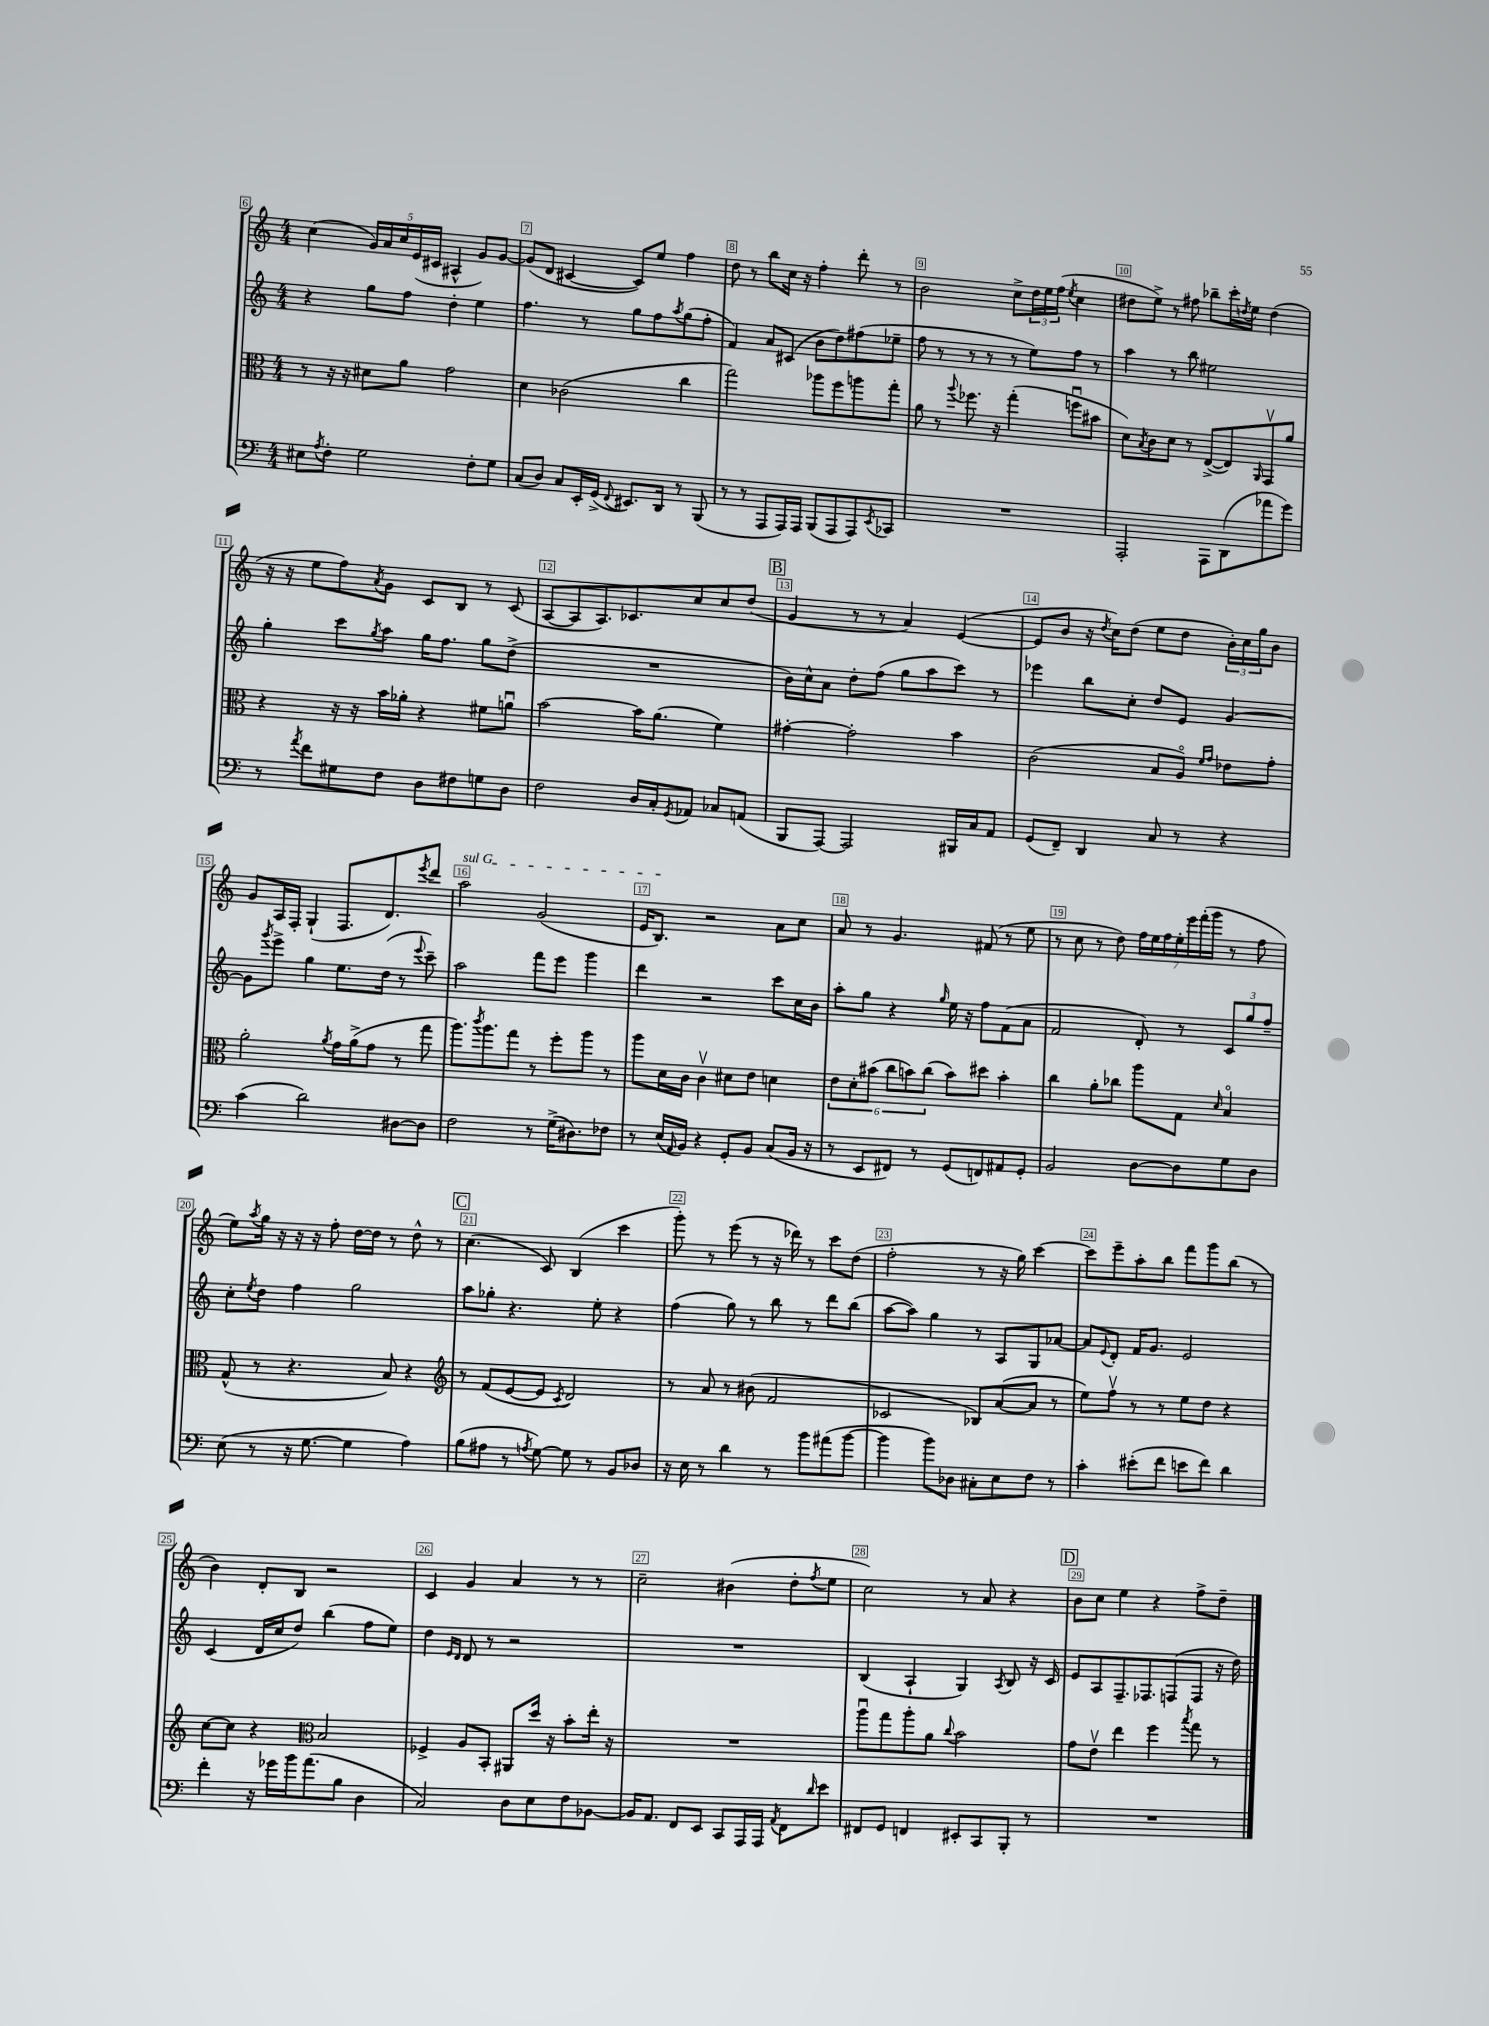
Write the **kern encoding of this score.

**kern	**kern	**kern	**kern
*staff4	*staff3	*staff2	*staff1
*clefF4	*clefC3	*clefG2	*clefG2
*k[]	*k[]	*k[]	*k[]
*M4/4	*M4/4	*M4/4	*M4/4
8E#	8r	4r	(4cc
8qA	.	.	.
8F'	16r	.	.
.	16r	.	.
2G	8d#	8gg	20g)
.	.	.	20a
.	.	.	20cc
.	8a	8ff	.
.	.	.	(20e
.	.	.	20c#
.	2g	4dd'	4A#^^
8F'	.	4ee	8g)
8G	.	.	[8g
=	=	=	=
(8C	4d	4.ff	(8g]
8D)	.	.	8d
8C	(2c-	.	[4c#
16EE'	.	8r	.
(16GG^	.	.	.
8qqFF	.	.	.
8.EE#)	.	8gg	8c#])
.	.	8ff	8ee
16DD	.	.	.
.	.	8qaa	.
8r	4cc	(8gg	4ff
(8BBB	.	8ff'	.
=	=	=	=
8r	2gg)	4f)	8dd
8r	.	.	8r
8AAA	.	8a	8bb
16AAA)	.	(8c#	16cc
16AAA	.	.	16r
(8BBB	8aa-	8b	4ff'
8AAA	8ff	8dd)	.
8AAA)	8aa	(8ff#	8ddd'
8qEE	.	.	.
8CC-	8gg'	8ee-~	8r
=	=	=	=
1r	8a	8ff	2b
.	8r	8r	.
.	8qqaa	.	.
.	8.ff-	8r	.
.	.	8r	.
.	16r	.	.
.	(4gg'	8r	8cc^
.	.	8ee)	24dd
.	.	.	24ee
.	.	.	(24ff
.	.	.	8qee
.	8ffu	8ff	4cc
.	8b#	8r	.
=	=	=	=
2AAA'	8d)	4aa	8dd#
.	8qB	.	.
.	8c	.	8ee^)
.	8d	8r	8r
.	8r	8bb	8ff#
8AAA	([8E^	2ee#	8bb-~
(8DD	8E])	.	16ccc'
.	.	.	8qdd
.	.	.	16ee
.	16qqAA	.	.
8a-	8GGv	.	(4dd
8g)	8a	.	.
=	=	=	=
8r	4r	4gg'	16r
.	.	.	16r
8qa	.	.	.
8f	.	.	8ee
8G#	16r	8ccc	8ff)
.	16r	.	.
.	.	8qgg	8qa
8F	16b	8aa	8g
.	16a-'	.	.
8D	4r	16gg	8c
.	.	8.ff	.
8F#	.	.	8B
8G	8f#	8gg	8r
8D	8au	(8dd^	(8c
=	=	=	=
2F	[2b	1r	[8A
.	.	.	8A]
.	.	.	8.A)
.	.	.	8.c-
16D	16b]	.	.
16C'	(8.a	.	.
8qGG	.	.	.
8AA-	.	.	8cc
8C-	4f)	.	8cc
(8AA	.	.	(8dd
=	=	=	=
8BBB	[4g#'	16b)	4g
.	.	16cc^^	.
[8AAA)	.	8a	.
2AAA]	2g#']	8dd'	8r
.	.	(8ff	8r
.	.	8gg	4a)
.	.	8aa	.
16BBB#	4b	8ccc)	([4e
16C	.	.	.
8AA	.	8r	.
=	=	=	=
(8GG	(2c	4eee-	8e]
8FF~)	.	.	8b
4DD	.	8bb	16r
.	.	.	8qdd
.	.	.	16cc)
.	.	8cc'	(8dd
8C	8B	8dd	8ee
8r	8Ao)	8e	8dd
.	16qqf	.	.
.	16qqg	.	.
4r	8e-	[4g	24b')
.	.	.	24cc
.	.	.	24gg
.	8g'	.	8b
=	=	=	=
(4c	2a'	8g]	8g
.	.	8qggg	.
.	.	8eee^	16A
.	.	.	16F'
2d)	.	4gg	(4G`
.	8qa	.	.
.	16g	8.ee	8.F
.	(16a^	.	.
.	8g	.	.
.	.	(16dd	8.d)
[8D#	8r	8r	.
.	.	8qqeee	8qeee
8D#]	8gg	8ccc~)	8ddd
=	=	=	=
2F	8.aa)	2aa	2aa
.	8qccc	.	.
.	8.aa	.	.
.	8gg	.	.
8r	8r	8fff	(2g
(16G^	8ff'	8eee	.
8.D#)	.	.	.
.	8aa	4ggg	.
8F-	8r	.	.
=	=	=	=
8r	8aa	4ddd	16e
.	.	.	8.B)
(16E	16d	.	.
16qqAA	.	.	.
16BB)	16c	.	.
4r	4cv	2r	2r
8GG'	8d#	.	.
8BB	8e	.	.
(8C	4d	8ccc	8a
16BB	.	16cc	8cc
16r	.	16b	.
=	=	=	=
8r	12e	8aa'	8a
.	12d'	.	.
8EE	.	8gg	8r
.	(12b#	.	.
8FF#)	12cc	4r	4.g
.	12b)	.	.
8r	.	.	.
.	(12cc	.	.
.	.	16qqgg	.
(8GG	8b)	16ee	.
.	.	16r	.
8FF)	8dd#	8ff	(8f#
8AA#	4b'	(8f	8r
8GG'	.	8a	8ee
=	=	=	=
2BB	4cc	2f	8r
.	.	.	8cc
.	8a'	.	8r
.	8cc-	.	8dd)
[8D	8aa	8d')	28ff
.	.	.	28ee
.	.	.	28ff
.	.	.	28ee'
8D]	8G	8r	.
.	.	.	28eee
.	.	.	(28fff'
.	.	.	28ggg
.	16qqd	.	.
8G	4Bo	12c	8r
.	.	12gg	.
8D	.	.	8ff
.	.	12ff~	.
=	=	=	=
(8E	(8G^^	8cc'	8ee)
.	.	8qee	8qaa
8r	8r	8dd	16gg
.	.	.	16r
16r	4.r	4ff	16r
[8.G	.	.	16r
.	.	.	8ff'
4G]	.	2gg	[16dd
.	.	.	16dd]
.	8B)	.	8r
4A)	4r	.	8dd^^
.	.	.	8r
=	=	=	=
*	*clefG2	*	*
(8B	8r	8aa	(4.cc
8A#	(8f	8gg-'	.
8r	[8e	4.r	.
8qA	.	.	.
[8G)	8e]	.	8c)
.	8qc	.	.
8G]	2d)	.	(4B
8r	.	8ee'	.
8BB	.	4r	4ccc
8D-	.	.	.
=	=	=	=
16r	8r	(4ff	8ggg')
16E	.	.	.
8r	8a	.	8r
4d	8r	8gg)	(8eee
.	(8b#	8r	8r
8r	2f	8bb	16r
.	.	.	16ddd-)
8b	.	8r	8r
(8a#	.	8ddd	8ccc
[8b	.	(8bb	(8dd
=	=	=	=
4b]	2c-	[8aa	2ff'
.	.	8aa])	.
8b)	.	4gg	.
8D-	.	.	.
8C#'	8B-)	8r	8r
8E	([8a	8A	16r
.	.	.	16gg)
8F	8a]	8G	[4ccc
8r	8r	[8a-	.
=	=	=	=
4c'	8ee)	8a-]	8ccc]
.	.	8qqe	.
.	8ffv	8d'	8eee~
(8e#'	8r	16f	8aa'
.	.	8.g	.
8f	8r	.	8bb
8e	8ee	2e	8fff
8f)	8dd	.	8ggg
4d	4r	.	(8bb
.	.	.	8r
=	=	=	=
4f'	[8cc	(4c	4b)
.	8cc]	.	.
16r	4r	16d	8d'
16g-	.	16cc	.
16b	.	8dd)	8B
(8.a	.	.	.
*	*clefC3	*	*
.	2B	(4bb	2r
8B	.	.	.
4D	.	8ff	.
.	.	8ee)	.
=	=	=	=
2C)	4F-^	4dd	4c
.	.	16qqe	.
.	.	16qqd	.
.	8A	8d	4g
.	8BB'	8r	.
8D	8AA#	2r	4a
8E	16dd	.	.
.	16r	.	.
8F	8b'	.	8r
[8BB-	16ee'	.	8r
.	16r	.	.
=	=	=	=
16BB-]	1r	1r	2cc~
8.AA	.	.	.
8FF	.	.	.
8EE	.	.	.
8CC	.	.	(4b#
16AAA	.	.	.
16AAA	.	.	.
8qAA	.	.	.
8FF	.	.	8dd'
16qqd	.	.	8qff
8e	.	.	8ee
=	=	=	=
8FF#	8aau	(4B	2cc)
8GG	8gg	.	.
4FF	8aa'	4A`	.
.	8a	.	.
.	8qqcc	.	.
8EE#'	2b	4G)	8r
8CC	.	.	8a
.	.	8qA	.
8BBB'	.	8B	4r
8r	.	16r	.
.	.	16c	.
=	=	=	=
1r	8g	8e	8b
.	8ev	8A	8cc
.	4ee	8.F~	4ee
.	.	8.F-	.
.	4ff	.	4r
.	.	(8F	.
.	8qbb	.	.
.	8gg	8F	8ff^
.	8r	16r	8dd~
.	.	16dd)	.
==	==	==	==
*-	*-	*-	*-
